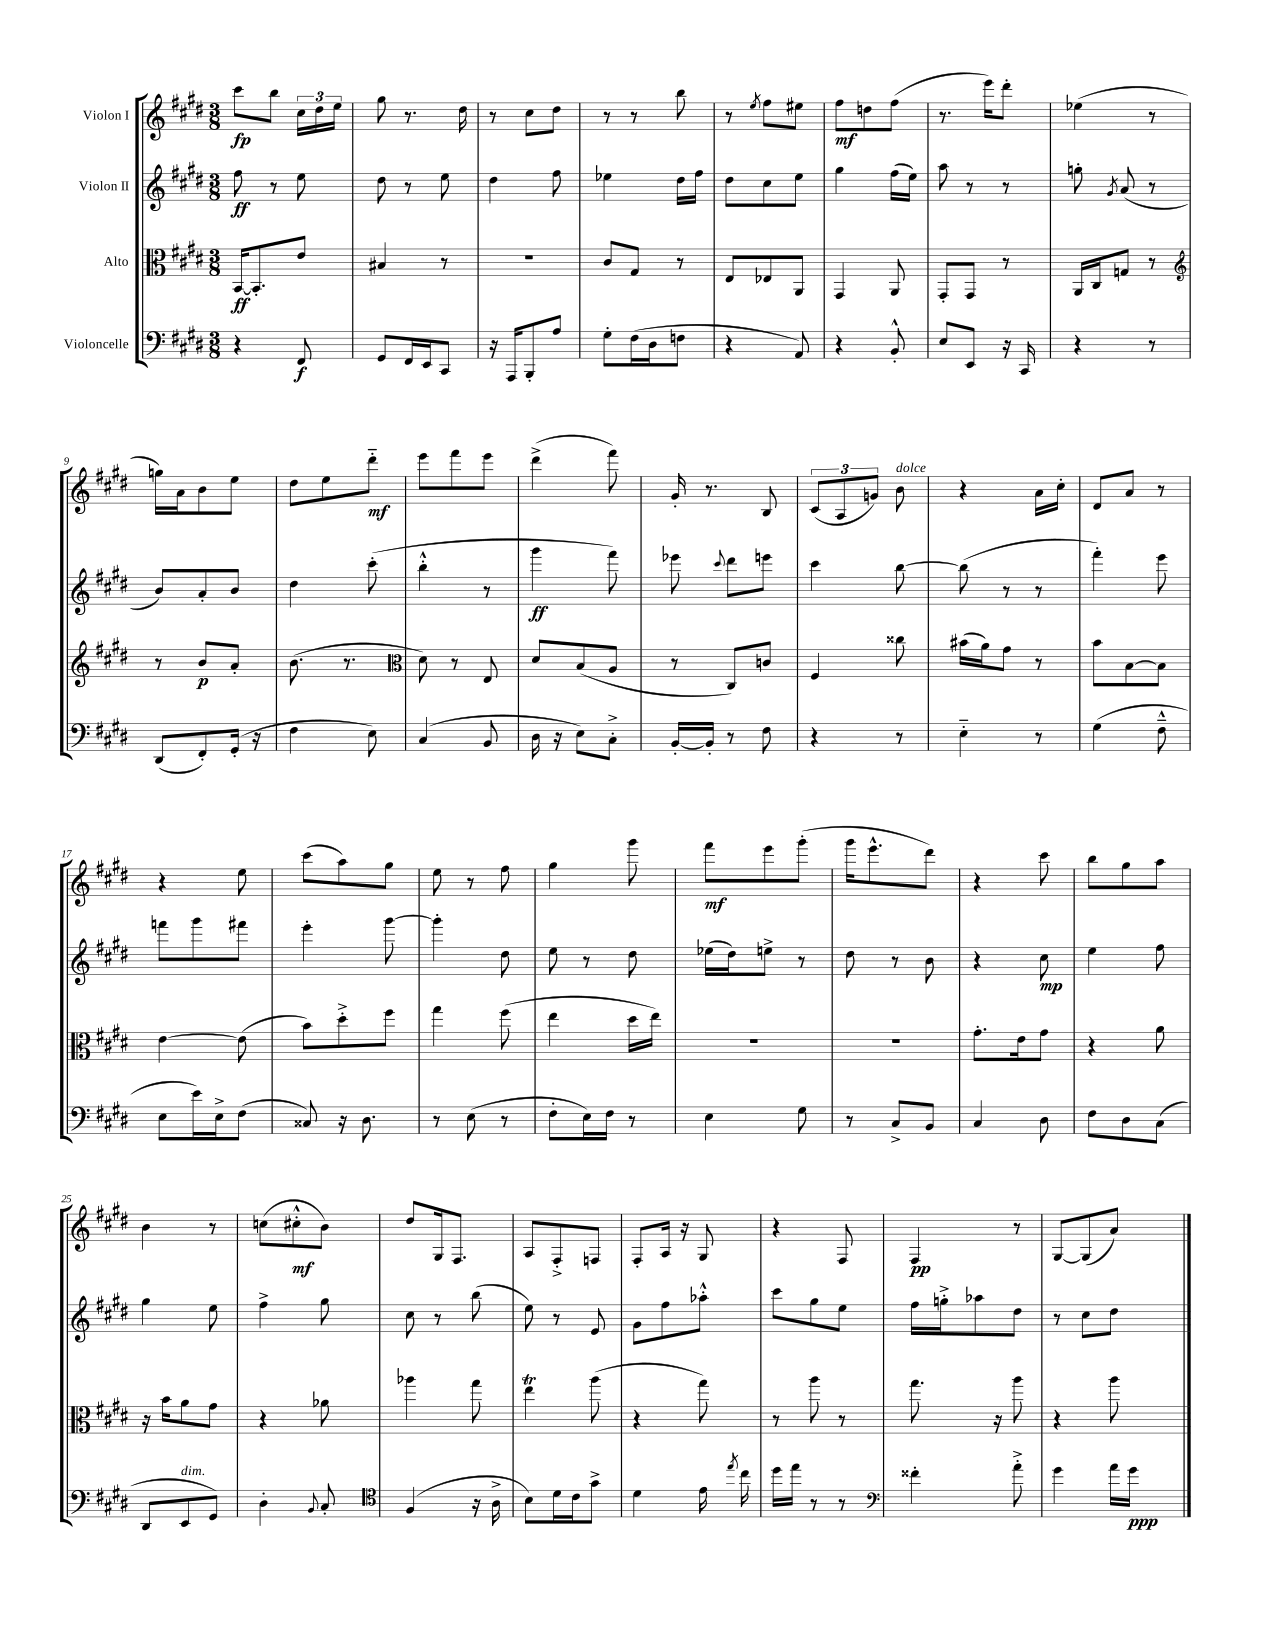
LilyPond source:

<<
\new StaffGroup <<
\new Staff = "s0" \with { instrumentName = "Violon I" } {
    \clef treble \key e \major \numericTimeSignature \time 3/8
    \autoBeamOff cis'''8[\fp b''8] \tuplet 3/2 { cis''16[ dis''16 e''16] } |
    gis''8 r8. dis''16 |
    r8 cis''8[ dis''8] |
    r8 r8 b''8 |
    r8 \acciaccatura { e''8 } fis''8[ eis''8] |
    fis''8[\mf d''8 fis''8]( |
    r8. e'''16[) dis'''8]-. |
    ees''4( r8 |
    g''16[) a'16 b'8 e''8] |
    dis''8[ e''8 dis'''8]-_\mf |
    e'''8[ fis'''8 e'''8] |
    dis'''4->( fis'''8) |
    gis'16-. r8. b8 |
    \tuplet 3/2 { cis'8[( a8 g'8]) } b'8^\markup { \italic "dolce" } |
    r4 a'16[ cis''16]-. |
    dis'8[ a'8] r8 |
    r4 e''8 |
    cis'''8[( a''8) gis''8] |
    e''8 r8 fis''8 |
    gis''4 gis'''8 |
    fis'''8[\mf e'''8 gis'''8]-.( |
    gis'''16[ e'''8.-^ dis'''8]) |
    r4 cis'''8 |
    b''8[ gis''8 a''8] |
    b'4 r8 |
    c''8[( cis''8-.-^\mf b'8]) |
    dis''8[ gis16 fis8.] |
    a8[ fis8-.-> f8] |
    fis8[-. a16] r16 gis8 |
    r4 fis8 |
    fis4\pp r8 |
    gis8[~ gis8( a'8]) \bar "|." |
}
\new Staff = "s1" \with { instrumentName = "Violon II" } {
    \clef treble \key e \major \numericTimeSignature \time 3/8
    \autoBeamOff fis''8\ff r8 e''8 |
    dis''8 r8 e''8 |
    dis''4 fis''8 |
    ees''4 dis''16[ fis''16] |
    dis''8[ cis''8 e''8] |
    gis''4 fis''16[( e''16]) |
    a''8 r8 r8 |
    g''8-. \acciaccatura { gis'8 } a'8( r8 |
    b'8[) a'8-. b'8] |
    dis''4 cis'''8-.( |
    b''4-.-^ r8 |
    gis'''4\ff fis'''8) |
    ees'''8 \appoggiatura { cis'''8 } dis'''8[ e'''8] |
    cis'''4 b''8~ |
    b''8( r8 r8 |
    fis'''4-.) e'''8 |
    f'''8[ gis'''8 fis'''8] |
    e'''4-. gis'''8~ |
    gis'''4-. dis''8 |
    e''8 r8 dis''8 |
    ees''16[( dis''16) e''8]-> r8 |
    dis''8 r8 b'8 |
    r4 cis''8\mp |
    e''4 fis''8 |
    gis''4 e''8 |
    fis''4-> gis''8 |
    cis''8 r8 b''8( |
    e''8) r8 e'8 |
    gis'8[ fis''8 aes''8]-.-^ |
    cis'''8[ gis''8 e''8] |
    fis''16[ g''16-.-> aes''8 dis''8] |
    r8 cis''8[ dis''8] \bar "|." |
}
\new Staff = "s2" \with { instrumentName = "Alto" } {
    \clef alto \key e \major \numericTimeSignature \time 3/8
    \autoBeamOff b,16[~\ff b,8.-. e'8] |
    bis4 r8 |
    R4. |
    cis'8[ gis8] r8 |
    e8[ ees8 a,8] |
    gis,4 a,8 |
    gis,8[-. gis,8] r8 |
    a,16[ cis16 g8] r8 |
    \clef treble r8 b'8[\p a'8]-. |
    b'8.( r8. |
    \clef alto dis'8) r8 e8 |
    dis'8[ b8( a8] |
    r8 cis8[) c'8] |
    fis4 cisis''8 |
    bis'16[( a'16) gis'8] r8 |
    b'8[ b8~ b8] |
    e'4~ e'8( |
    b'8[) dis''8-.-> fis''8] |
    gis''4 fis''8( |
    e''4 dis''16[ e''16]) |
    R4. |
    R4. |
    gis'8.[-. e'16 gis'8] |
    r4 a'8 |
    r16 b'16[ a'8 gis'8] |
    r4 aes'8 |
    aes''4 gis''8 |
    e''4\trill a''8( |
    r4 gis''8) |
    r8 a''8 r8 |
    gis''8. r16 a''8 |
    r4 a''8 \bar "|." |
}
\new Staff = "s3" \with { instrumentName = "Violoncelle" } {
    \clef bass \key e \major \numericTimeSignature \time 3/8
    \autoBeamOff r4 fis,8\f |
    gis,8[ fis,16 e,16 cis,8] |
    r16 a,,16[ b,,8-. a8] |
    gis8[-. fis16( dis16 f8] |
    r4 a,8) |
    r4 b,8-.-^ |
    e8[ e,8] r16 cis,16 |
    r4 r8 |
    dis,8[( fis,8-.) gis,16]-.( r16 |
    fis4 e8) |
    cis4( b,8 |
    dis16 r16 e8[) cis8]-.-> |
    b,16[~-. b,16]-. r8 fis8 |
    r4 r8 |
    e4-_ r8 |
    gis4( fis8---^ |
    e8[ e'16) e16-> fis8]( |
    cisis8) r16 dis8. |
    r8 e8( r8 |
    fis8[-. e16) fis16] r8 |
    e4 gis8 |
    r8 cis8[-> b,8] |
    cis4 dis8 |
    fis8[ dis8 cis8]( |
    dis,8[ e,8^\markup { \italic "dim." } gis,8]) |
    dis4-. \appoggiatura { b,8 } cis8-. |
    \clef tenor fis4( r16 a16-> |
    b8[) dis'16 cis'16 gis'8]-> |
    dis'4 e'16 \acciaccatura { e''8 } cis''16 |
    dis''16[ e''16] r8 r8 |
    \clef bass fisis'4-. a'8-.-> |
    gis'4 a'16[ gis'16]\ppp \bar "|." |
}
>>
>>
